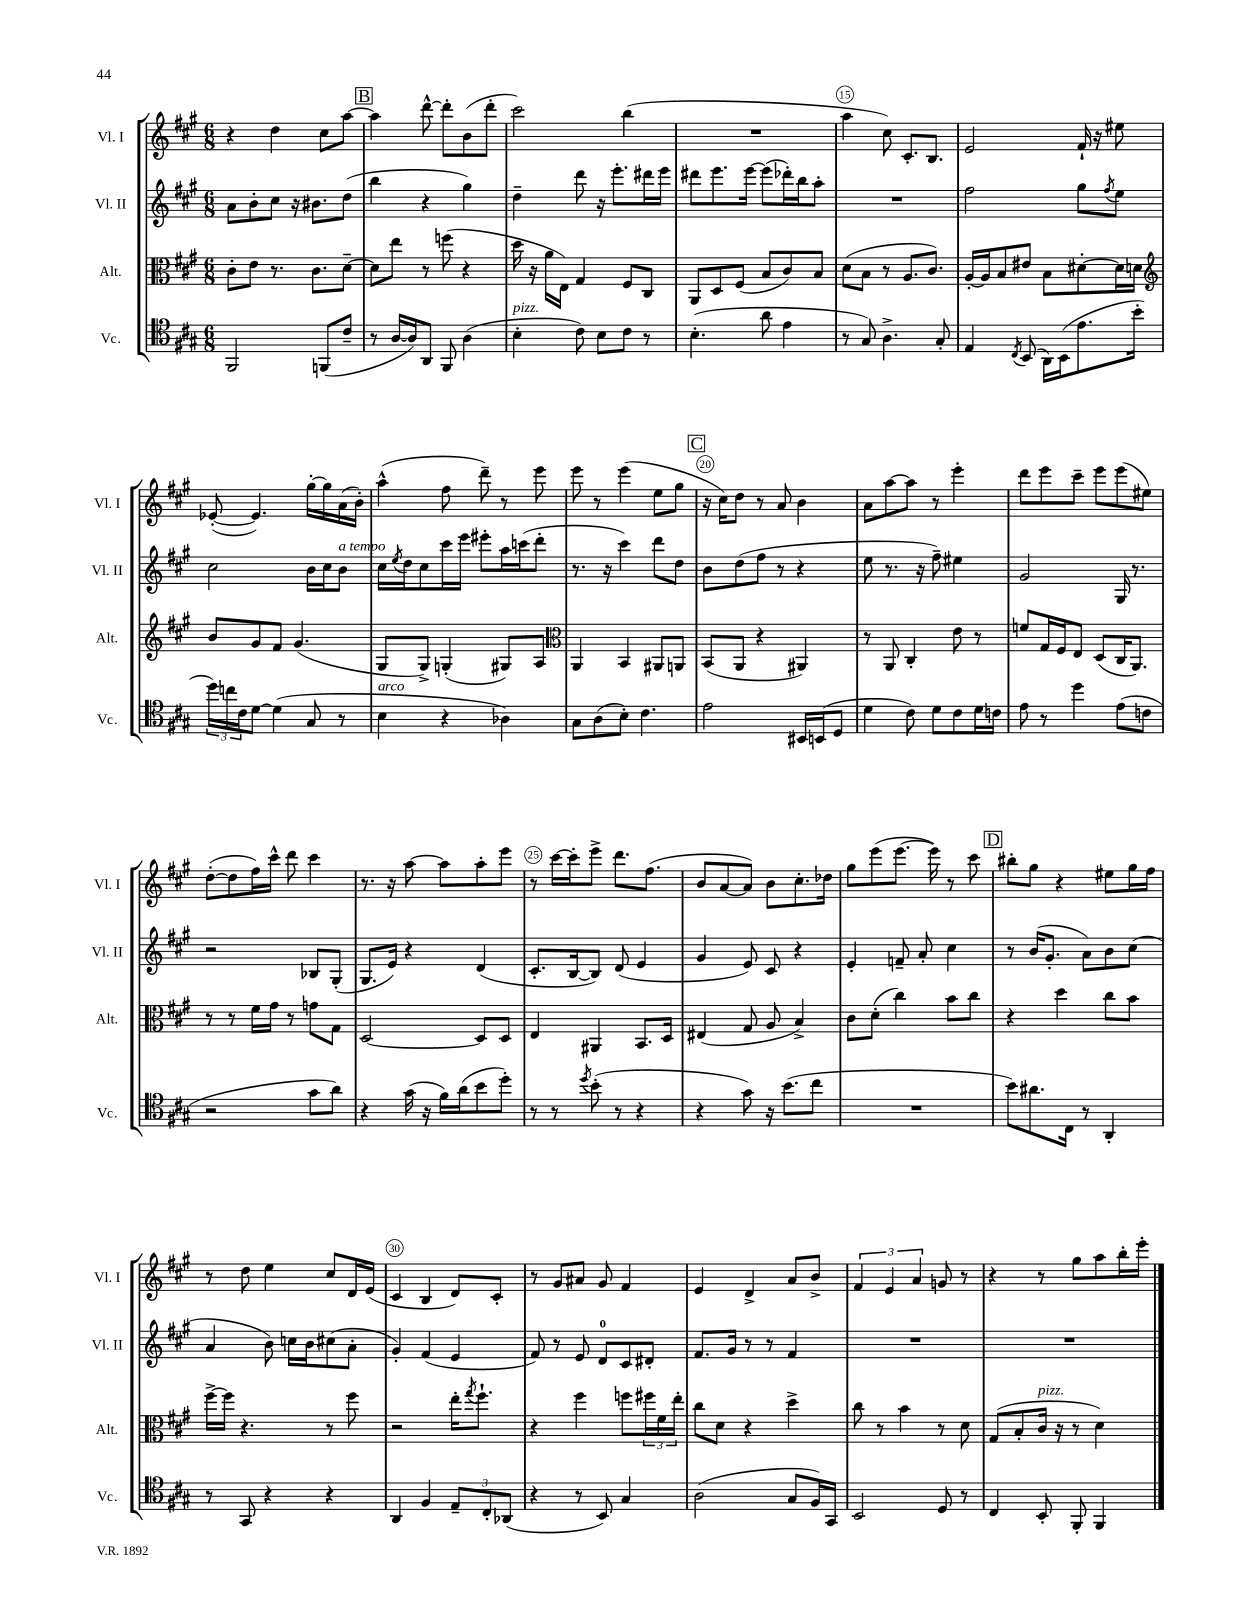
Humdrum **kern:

**kern	**kern	**kern	**kern
*staff4	*staff3	*staff2	*staff1
*clefC4	*clefC3	*clefG2	*clefG2
*k[f#c#g#]	*k[f#c#g#]	*k[f#c#g#]	*k[f#c#g#]
*M6/8	*M6/8	*M6/8	*M6/8
2FF#	8c#'	8a	4r
.	8e	8b'	.
.	8.r	8cc#	4dd
.	.	16r	.
.	8.c#	8.b#	.
(8FF	.	.	8cc#
8c#~	[8d~	(8dd	[8aa
=	=	=	=
8r	8d]	4bb	4aa]
[16A	8ee	.	.
16A])	.	.	.
8AA	8r	4r	[8ddd^^
8FF#	(8ff	.	8ddd']
(4A	4r	4gg#)	(8b
.	.	.	8ddd'
=	=	=	=
4B'	16dd	4dd~	2ccc#)
.	16r	.	.
.	16a	.	.
.	16E)	.	.
8c#)	4G#	8ddd	.
8B	.	16r	.
.	.	8.eee'	.
8c#	8F#	.	(4bb
8r	8C#	16ddd#	.
.	.	16eee	.
=	=	=	=
(4.B'	8AA	8ddd#	2.r
.	8D	8.eee	.
.	(8F#	.	.
.	.	[16eee	.
8a	8B	(8eee]	.
4e	8c#)	16ddd-')	.
.	.	16bb	.
.	8B	8aa'	.
=	=	=	=
8r	(8d	2.r	4aa
8G#)	8B	.	.
4.A^	8r	.	8cc#)
.	8.A	.	8.c#'
.	8.c#)	.	8.B
8G#'	.	.	.
=	=	=	=
4E	[16A'	2ff#	2e
.	16A]	.	.
.	8B	.	.
8qC#	.	.	.
(8BB	8e#	.	.
16AA)	8B	.	.
(16BB	.	.	.
8.e	[8d#'	8gg#	16f#`
.	.	.	16r
.	.	8qff#	.
.	16d#]	8ee	8ee#
16b'	16d	.	.
=	=	=	=
*	*clefG2	*	*
24dd)	8b	2cc#	([8e-'
24cc	.	.	.
24c#	.	.	.
[8d	8g#	.	4.e-])
(4d]	8f#	.	.
.	(4.g#	.	.
8G#	.	16b	[16gg#'
.	.	16cc#	16gg#]
8r	.	8b	(16a
.	.	.	16b')
=	=	=	=
4B	8G#	16cc#	(4aa^^
.	.	8qee	.
.	.	16dd	.
.	8G#^)	8cc#	.
4r	(4G'	16ccc#	8ff#
.	.	16eee	.
.	.	8eee#'	8ddd~)
4A-)	8G#)	16aa	8r
.	.	(16ccc	.
.	8A	8ddd'	8eee
=	=	=	=
*	*clefC3	*	*
8G#	4AA	8.r	8eee
(8A	.	.	8r
.	.	16r	.
8B')	4BB	4ccc#)	(4eee
4.c#	.	.	.
.	8AA#	8ddd	8ee
.	8AA	8dd	8gg#
=	=	=	=
2e	(8BB	8b	16r
.	.	.	16cc#)
.	8AA	(8dd	8dd
.	4r	8ff#	8r
.	.	8r	8a
16BB#	4AA#)	4r	4b
(16BB	.	.	.
8D	.	.	.
=	=	=	=
4d	8r	8ee	8a
.	8AA	8.r	[8aa
8c#)	4C#'	.	8aa]
.	.	16r	.
8d	.	8ff#~)	8r
8c#	8e	4ee#	4eee'
16d	8r	.	.
16c	.	.	.
=	=	=	=
8e	8f	2g#	8ddd
8r	16G#	.	8eee
.	16F#	.	.
4dd	8E	.	8ccc#~
.	(8D	.	8eee
(8e	16C#	16G#	(8eee
.	8.AA)	8.r	.
8c	.	.	8ee#)
=	=	=	=
2r	8r	2r	([8dd'
.	8r	.	8dd]
.	16f#	.	16ff#)
.	16g#	.	16ccc#^^
.	8r	.	8ddd
8g#	8g	8B-	4ccc#
8a)	8G#	(8G#'	.
=	=	=	=
4r	[2D	8.G#	8.r
.	.	16e)	16r
(16g#	.	4r	[8aa
16r	.	.	.
16f#)	.	.	8aa]
(16a	.	.	.
8b	8D]	(4d	8aa'
8dd')	8D	.	8eee
=	=	=	=
8r	4E	8.c#'	8r
8r	.	.	[16ccc#
.	.	[16B	16ccc#']
8qdd	.	.	.
(8b'	4AA#	8B])	8eee^
8r	.	(8d	8.ddd
4r	8.BB	4e	.
.	.	.	(8.ff#
.	16D	.	.
=	=	=	=
4r	(4E#	4g#	8b
.	.	.	[8a
8g#)	8G#	8e)	8a])
16r	8A	8c#	8b
(8.b	.	.	.
.	4B^)	4r	8.cc#'
8cc#	.	.	.
.	.	.	16dd-
=	=	=	=
2.r	8c#	4e'	8gg#
.	(8d'	.	(8eee
.	4cc#)	8f~	[8.eee
.	.	8a'	.
.	.	.	16eee])
.	8b	4cc#	8r
.	8cc#	.	8ccc#
=	=	=	=
8b)	4r	8r	8bb#'
8.a#	.	(16b	8gg#
.	.	8.g#'	.
.	4dd	.	4r
16C#	.	.	.
8r	.	8a)	.
4AA'	8cc#	8b	8ee#
.	8b	(8cc#	16gg#
.	.	.	16ff#
=	=	=	=
8r	[16ff#^	4a	8r
.	16ff#]	.	.
8GG#	4.r	.	8dd
4r	.	8b)	4ee
.	.	16cc	.
.	.	16b	.
4r	8r	(8cc#	8cc#
.	8ff#	8a'	16d
.	.	.	(16e
=	=	=	=
4AA	2r	4g#')	4c#
4F#	.	(4f#	4B
12E~	16ee'	4e	8d)
.	8qgg#	.	.
.	8.ff#`	.	.
12C#'	.	.	.
.	.	.	8c#'
(12AA-	.	.	.
=	=	=	=
4r	4r	8f#)	8r
.	.	8r	8g#
8r	4ff#	8e	8a#
8BB)	.	8d	8g#
4G#	8ff	8c#	4f#
.	24ff#	8d#'	.
.	24f#	.	.
.	24ee'	.	.
=	=	=	=
(2A	8cc#	8.f#	4e
.	8d	.	.
.	.	16g#	.
.	4r	8r	4d^
.	.	8r	.
8G#	4dd^	4f#	8a
16F#)	.	.	8b^
16GG#	.	.	.
=	=	=	=
2BB	8cc#	2.r	6f#
.	8r	.	.
.	.	.	6e
.	4b	.	.
.	.	.	6a
8D	8r	.	8g
8r	8d	.	8r
=	=	=	=
4C#	(8G#	2.r	4r
.	8B'	.	.
8BB'	16c#	.	8r
.	16r	.	.
8FF#'	8r	.	8gg#
4FF#	4d)	.	8aa
.	.	.	16bb'
.	.	.	16eee'
==	==	==	==
*-	*-	*-	*-
